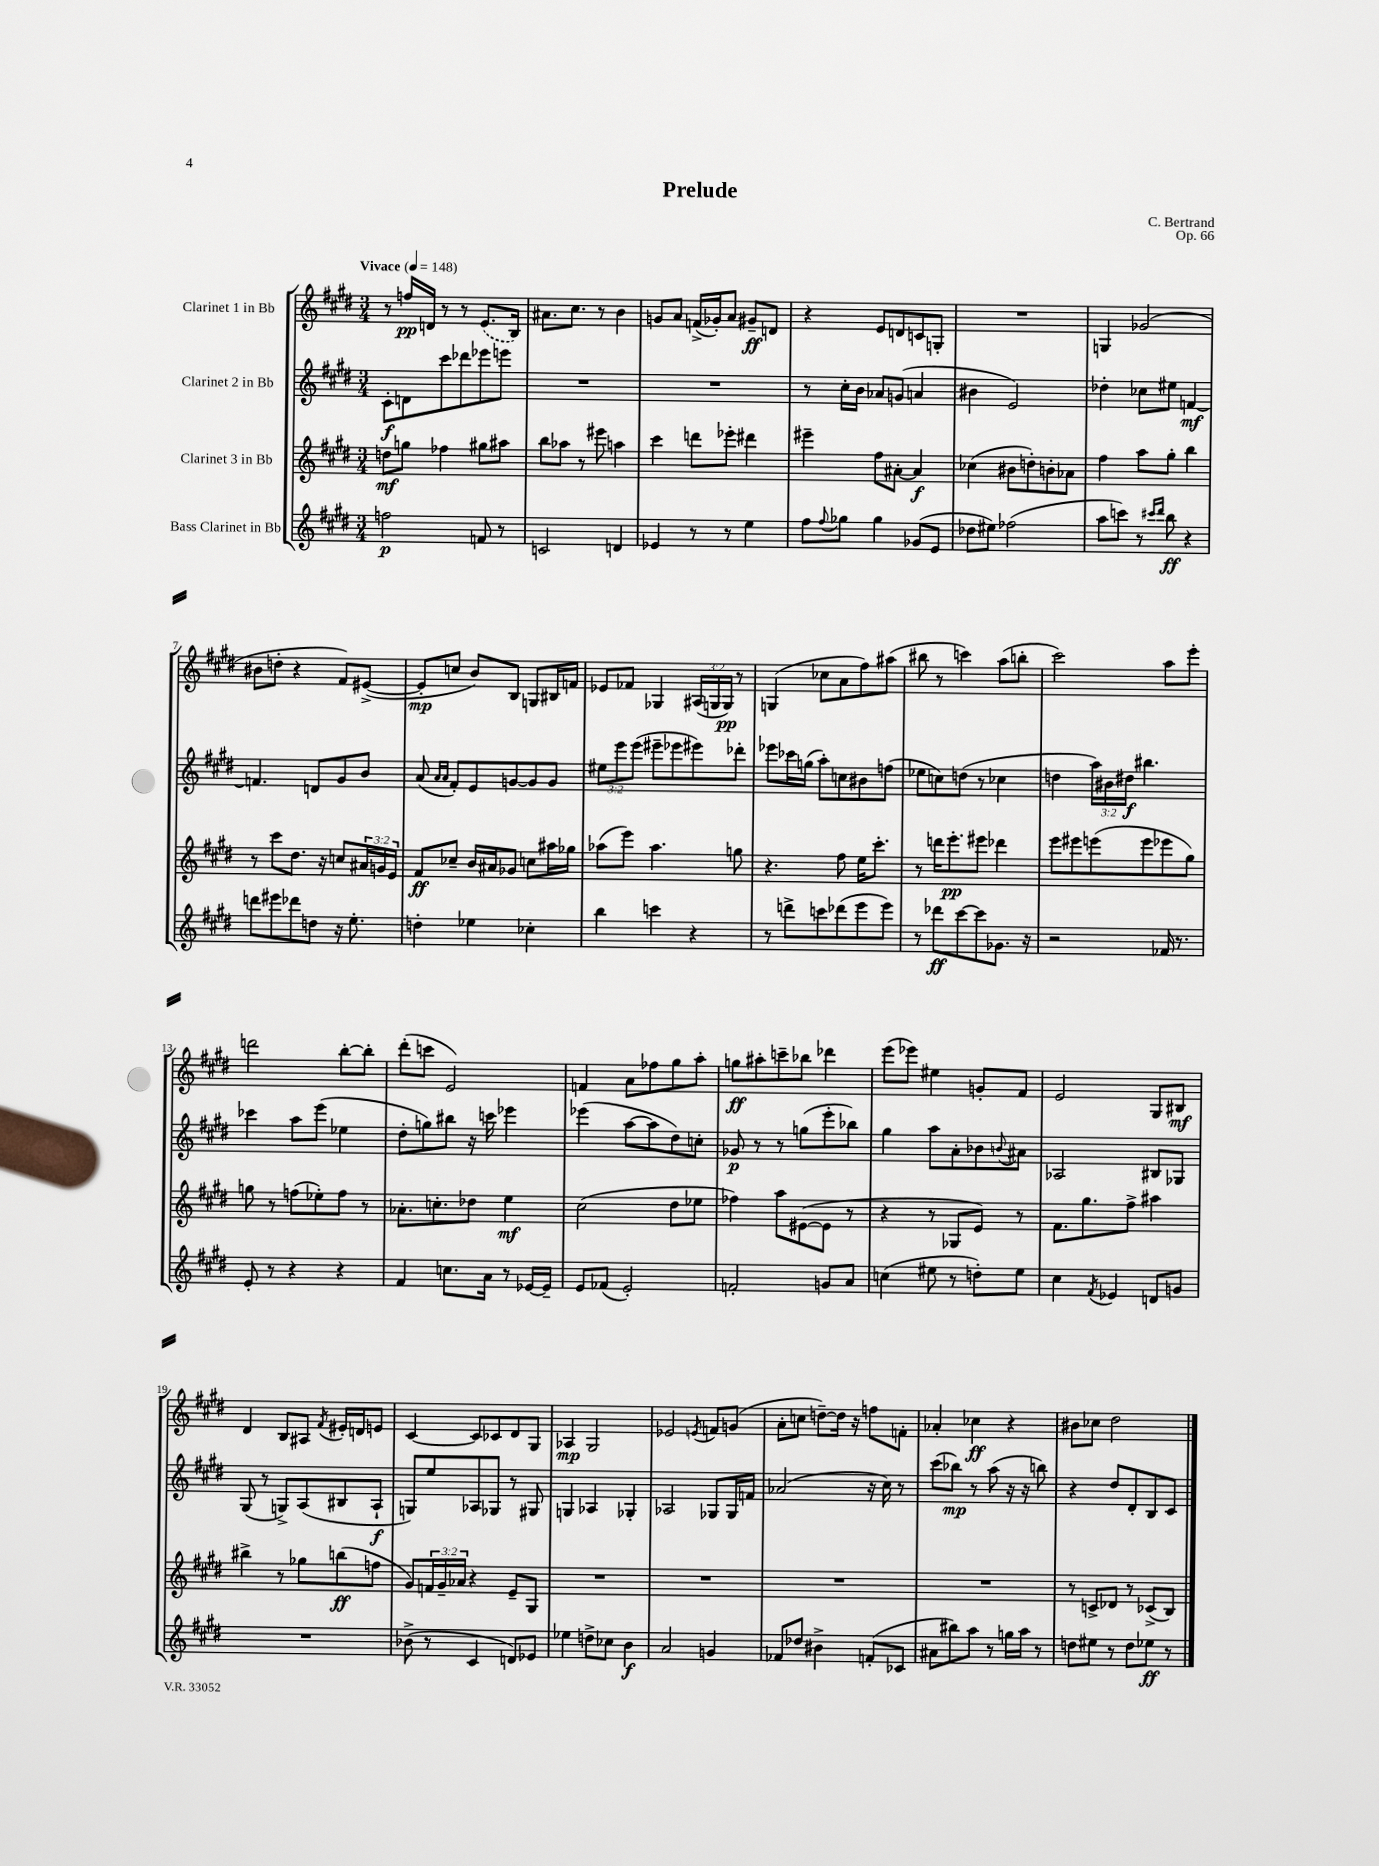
\header { title = "Prelude" composer = "C. Bertrand" opus = "Op. 66" }
<<
\new StaffGroup <<
\new Staff = "s0" \with { instrumentName = "Clarinet 1 in Bb" } {
    \clef treble \key e \major \numericTimeSignature \time 3/4 \override Staff.TupletNumber.text = #tuplet-number::calc-fraction-text \tempo "Vivace" 4 = 148
    r8 f''16\pp d'16 r8 r8 \once \slurDashed e'8.( b16) |
    ais'8. cis''8. r8 b'4 |
    g'8 a'8 f'16->( ges'16-.) a'8 gis'8--\ff d'8 |
    r4 e'8 d'8 c'8 g8-. |
    R2. |
    g4 ges'2( |
    bis'8 d''8-. r4 fis'8) eis'8~->( |
    eis'8-.\mp c''8 b'8) b8 g8 bis16 f'16 |
    ees'8 fes'8 ges4 \tuplet 3/2 { ais16( g16 g16\pp) } r8 |
    g4( ces''8 a'8 fis''8) ais''8( |
    bis''8 r8 c'''4) a''8( b''8-. |
    cis'''2) a''8 e'''8-. |
    d'''2 b''8~-. b''8-. |
    dis'''8-.( c'''8 e'2) |
    f'4 a'8 fes''8 gis''8 a''8-. |
    g''8\ff ais''8-. c'''8-- bes''8 des'''4 |
    e'''8( ees'''8) eis''4 g'8-. fis'8 |
    e'2 gis8 bis8\mf |
    dis'4 b8 ais8 \acciaccatura { fis'8 } eis'16-. d'16 e'8 |
    cis'4~ cis'8 ces'8 dis'8 gis8 |
    aes4\mp gis2 |
    ees'2 \acciaccatura { e'8 } f'8 g'8( |
    a'8-. c''8 d''8~--) d''16 r16 f''8 f'8-. |
    aes'4-. ces''4\ff r4 |
    bis'8 ces''8 dis''2 \bar "|." |
}
\new Staff = "s1" \with { instrumentName = "Clarinet 2 in Bb" } {
    \clef treble \key e \major \numericTimeSignature \time 3/4 \override Staff.TupletNumber.text = #tuplet-number::calc-fraction-text
    cis'8-.\f d'8 cis'''8 des'''8 ees'''8 e'''8 |
    R2. |
    R2. |
    r8 cis''16-. b'16 aes'8 g'8( a'4 |
    bis'4 e'2) |
    des''4-. ces''8 eis''8 f'4~\mf |
    f'4. d'8 gis'8 b'8 |
    a'8( \grace { a'16 a'16 } fis'8-.) e'8 g'8~ g'8 g'8 |
    \tuplet 3/2 { eis''8 e'''8 e'''8( } eis'''8-- ees'''8 eis'''8) des'''8-. |
    ees'''8 ces'''16 g''16( a''8-.) c''8 bis'8 f''8( |
    ees''8 c''8) d''8( r8 ces''4 |
    d''4 \tuplet 3/2 { a''16) bis'16 dis''16\f } bis''4. |
    ces'''4 a''8 e'''8( ees''4 |
    dis''8-. g''8) bis''8 r16 c'''16 ees'''4 |
    ees'''4( a''8~ a''8 dis''8) c''8-. |
    ges'8\p r8 r8 g''8( e'''8-. bes''8) |
    gis''4 a''8 a'8-. bes'8 \appoggiatura { b'8 } ais'8 |
    aes2 bis8 ges8 |
    gis8( r8 g8->) a8( bis8 a8-!\f |
    g8) e''8 aes8 ges8 r8 gis8 |
    g4 aes4 ges4-. |
    aes2 ges8 ges16 f'16 |
    aes'2( r16 cis''16) r8 |
    cis'''8( bes''8\mp) r8 a''8( r16 r16 b''8) |
    r4 dis''8 dis'8-. b8 cis'8 \bar "|." |
}
\new Staff = "s2" \with { instrumentName = "Clarinet 3 in Bb" } {
    \clef treble \key e \major \numericTimeSignature \time 3/4 \override Staff.TupletNumber.text = #tuplet-number::calc-fraction-text
    d''8\mf g''8 fes''4 gis''8 ais''8 |
    b''8 aes''8 r8 eis'''8 a''4 |
    cis'''4 d'''8 ees'''8-. dis'''4 |
    eis'''4-- fis''8 ais'8~-. ais'4\f |
    ces''4( bis'8 d''8-.) b'8-. aes'8 |
    fis''4 a''8 gis''8-. b''4 |
    r8 cis'''8 dis''8. r16 c''8 \tuplet 3/2 { ais'16 g'16 e'16 } |
    fis'8\ff ces''8-- b'16 ais'16 ges'8 c''8 ais''16 ges''16 |
    aes''8( e'''8) aes''4. g''8 |
    r4. fis''8 e''16 cis'''8.-. |
    r8 d'''16 e'''8.-.\pp eis'''8 des'''4 |
    e'''8 eis'''8 e'''8( e'''8 ees'''8 gis''8) |
    g''8 r8 f''8( ees''8-.) f''8 r8 |
    aes'8.-. c''8.-. des''8 e''4\mf |
    cis''2( dis''8 ees''8 |
    fes''4) a''8 eis'8~( eis'8 r8 |
    r4 r8 ges8 e'8) r8 |
    fis'8. gis''8. fis''8-> ais''4 |
    bis''4-> r8 ges''8 b''8\ff( f''8 |
    gis'8) \tuplet 3/2 { f'16 gis'16-- aes'16 } r4 e'8-- gis8 |
    R2. |
    R2. |
    R2. |
    R2. |
    r8 c'8-> des'8 r8 ces'8->( b8) \bar "|." |
}
\new Staff = "s3" \with { instrumentName = "Bass Clarinet in Bb" } {
    \clef treble \key e \major \numericTimeSignature \time 3/4
    f''2\p f'8 r8 |
    c'2 d'4 |
    ees'4 r8 r8 e''4 |
    fis''8 \appoggiatura { fis''8 } ges''8 ges''4 ges'8( e'8 |
    des''8 eis''8) fes''2( |
    a''8 c'''8) r8 \grace { cis'''16 dis'''16 } b''8\ff r4 |
    d'''8 eis'''8 des'''8 d''8 r16 e''8.-. |
    d''4-. ees''4 ces''4-. |
    b''4 c'''4 r4 |
    r8 d'''8-> c'''8 des'''8( e'''8 e'''8) |
    r8 des'''8\ff cis'''8~ cis'''8 ges'8. r16 |
    r2 fes'16 r8. |
    e'8-. r8 r4 r4 |
    fis'4 c''8. a'16 r8 ees'16~ ees'16-- |
    e'8 fes'8( e'2-.) |
    f'2-. g'8 a'8 |
    c''4( eis''8 r8 d''8-.) eis''8 |
    cis''4 \acciaccatura { fis'8 } ees'4 d'8 g'8 |
    R2. |
    bes'8->( r8 cis'4 d'8) ees'8 |
    ees''4 d''8-> ces''8 b'4\f |
    a'2 g'4 |
    fes'8 des''8 bis'4-> f'8-.( ces'8 |
    ais'8 bis''8) a''8 r8 g''16 a''16 r8 |
    d''8 eis''8 r8 d''8 ees''8\ff r8 \bar "|." |
}
>>
>>
